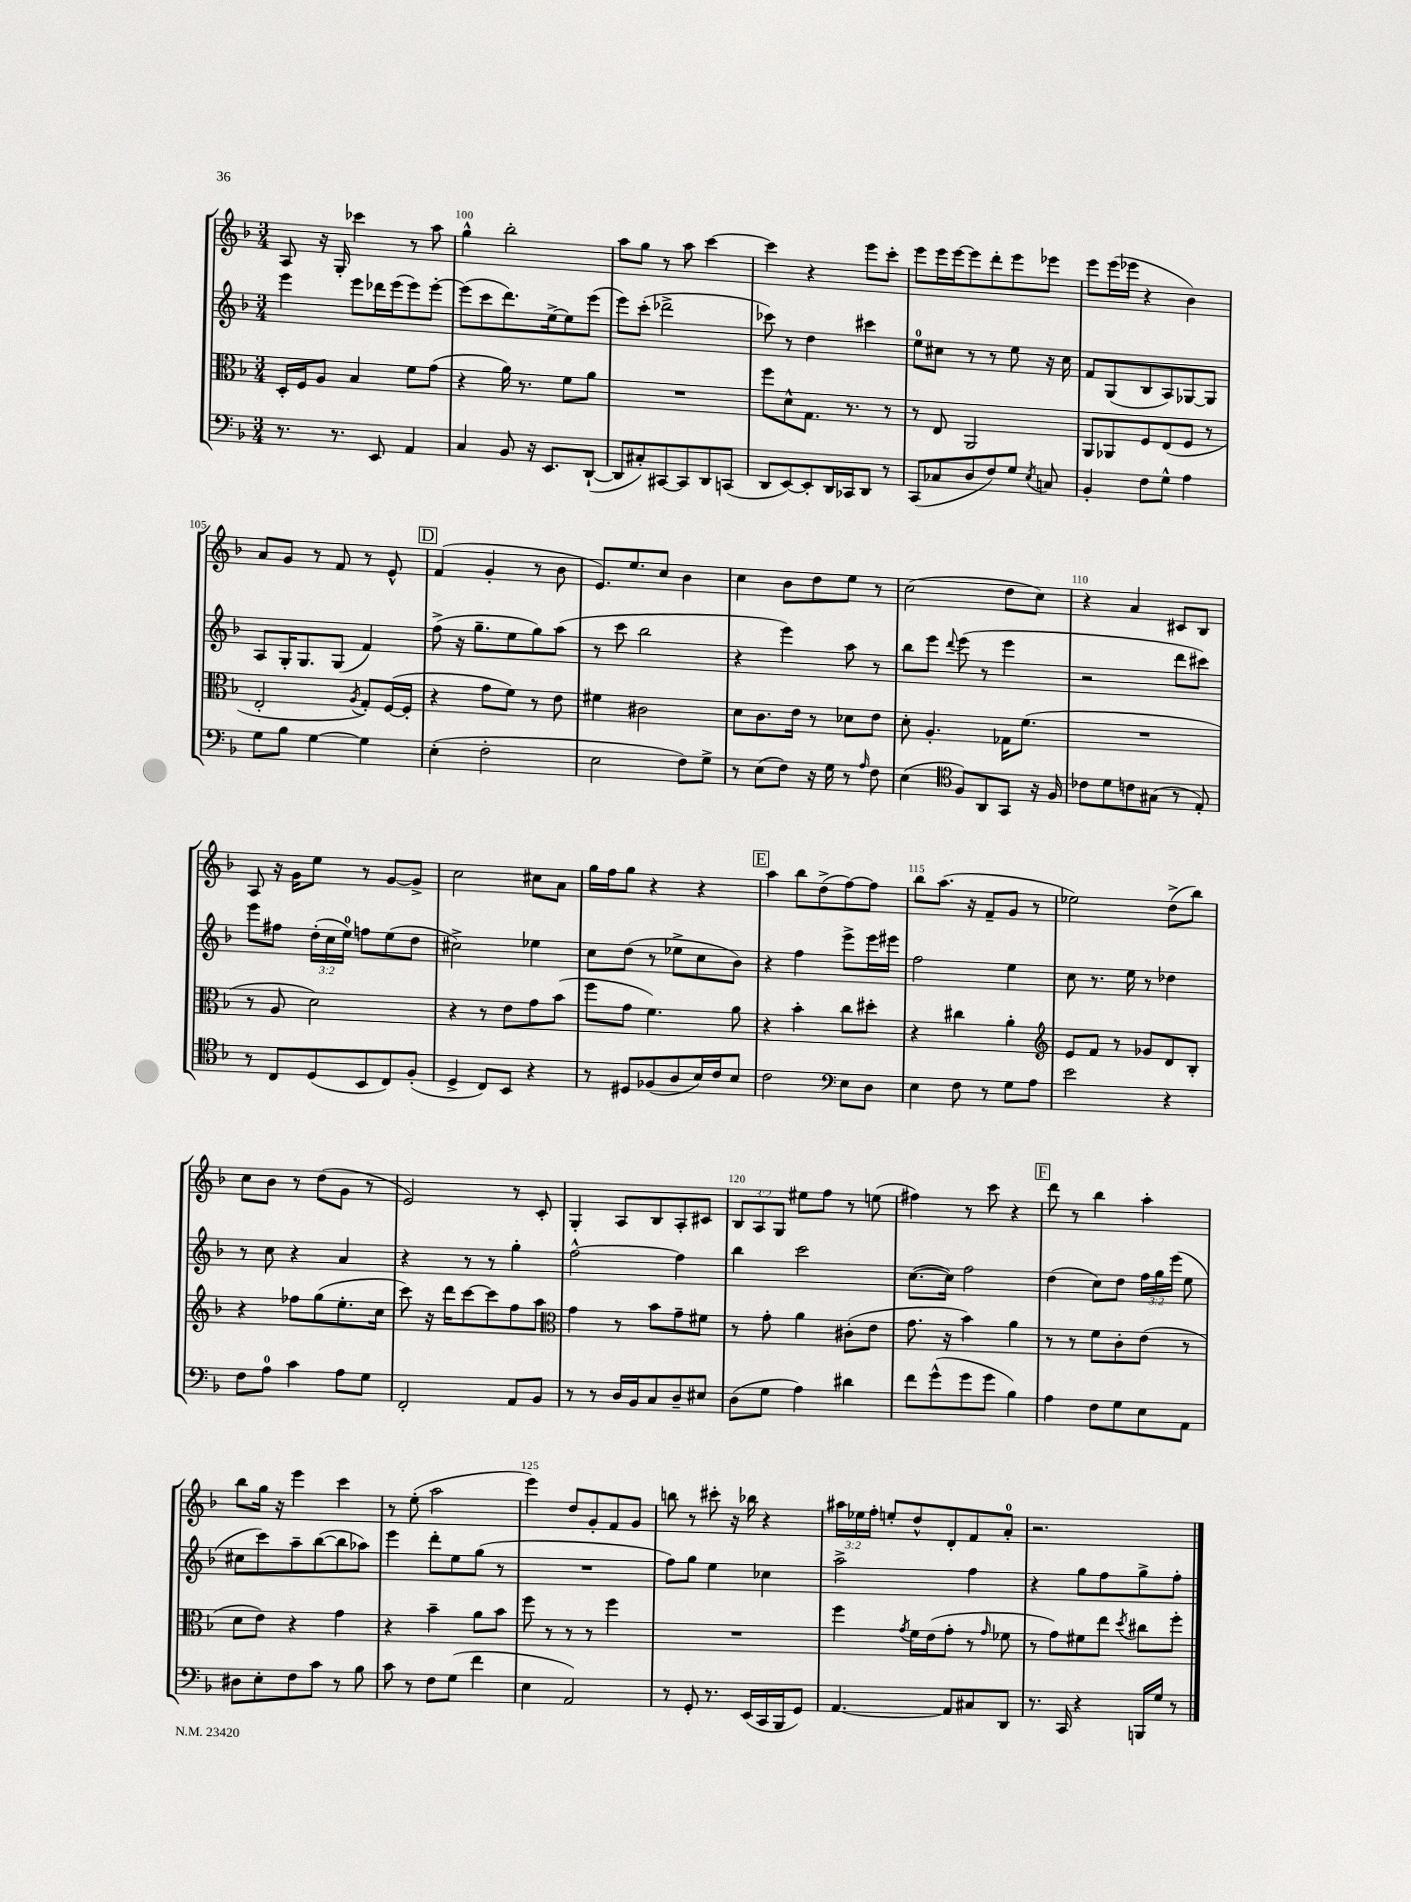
<<
\new StaffGroup <<
\new Staff = "s0" {
    \clef treble \key f \major \numericTimeSignature \time 3/4 \override Staff.TupletNumber.text = #tuplet-number::calc-fraction-text
    \autoBeamOff a8 r16 g16-. ces'''4 r8 a''8 |
    g''4-^ bes''2-. |
    a''8[ g''8] r8 a''8 c'''4~ |
    c'''4 r4 e'''8[ c'''8]-. |
    e'''8[ e'''16 e'''16~ e'''8 d'''8-. e'''8 ees'''8] |
    e'''8[ e'''16( ees'''16] r4 bes'4) |
    a'8[ g'8] r8 f'8 r8 e'8-^ |
    \mark \markup { \box "D" } f'4( g'4-. r8 bes'8 |
    e'8.[) e''8. c''8] bes'4 |
    c''4 bes'8[ d''8 e''8] r8 |
    c''2( d''8[ c''8]) |
    r4 a'4 cis'8[ bes8] |
    a8 r16 g'16[ e''8] r8 g'8[~ g'8]-> |
    c''2 cis''8[ a'8] |
    g''16[ f''16 g''8] r4 r4 |
    \mark \markup { \box "E" } a''4 bes''8[ d''8->( f''8~) f''8] |
    bes''8[ a''8.]( r16 f'8[-- g'8] r8 |
    ees''2) d''8[->( bes''8]) |
    c''8[ bes'8] r8 d''8[( g'8] r8 |
    e'2) r8 c'8-. |
    g4-. a8[ bes8 a8-. cis'8] |
    \tuplet 3/2 { bes8[ a8 g8] } eis''8[ f''8] r8 e''8( |
    fis''4) r8 c'''8 r4 |
    \mark \markup { \box "F" } d'''8 r8 bes''4 a''4-. |
    bes''8[ g''16] r16 e'''4 c'''4 |
    r8 e''8-.( a''2 |
    e'''4) d''8[ g'8-. f'8 g'8] |
    b''8 r8 cis'''8-. r16 bes''16 r4 |
    \tuplet 3/2 { ais''16[ ees''16 f''16]-. } e''8[-. d''8-^ d'8-. f'8 a'8]-0-. |
    r2. \bar "|." |
}
\new Staff = "s1" {
    \clef treble \key f \major \numericTimeSignature \time 3/4 \override Staff.TupletNumber.text = #tuplet-number::calc-fraction-text
    \autoBeamOff e'''4 e'''8[ des'''16 e'''16( e'''8) e'''8]~-. |
    e'''8[( c'''8 d'''8.) e''16~-> e''8 e'''8]( |
    e'''8[) c'''8]-.( des'''2-> |
    ces'''8) r8 d''4 cis'''4 |
    e''8[-0 cis''8] r8 r8 e''8 r16 cis''16 |
    f'8[ g8( bes8 a8) ges8~ ges8] |
    a8[ g16-. g8. g8]( f'4) |
    \mark \markup { \box "D" } f''8->( r16 g''8.[-- e''8 g''8) a''8]( |
    r8 c'''8 bes''2 |
    r4 e'''4) a''8 r8 |
    bes''8[ e'''8] \appoggiatura { d'''8 } e'''8( r8 e'''4 |
    r2 d'''8[ cis'''8]) |
    e'''8[ fis''8] \tuplet 3/2 { d''16[-.( c''16 e''16]-0) } f''8[ e''8( d''8] |
    cis''2->) ees''4 |
    c''8[ d''8]( r8 ees''8[-> c''8 bes'8]) |
    \mark \markup { \box "E" } r4 f''4 e'''8[-> e'''16 eis'''16] |
    f''2 e''4 |
    c''8 r8. e''16 r8 des''4 |
    r8 c''8 r4 a'4 |
    r4 r8 r8 g''4-. |
    f''2~-^ f''4 |
    bes''4 c'''2 |
    c''8.[~( c''16]) f''2 |
    \mark \markup { \box "F" } d''4( c''8[) d''8] \tuplet 3/2 { f''16[ g''16 e'''16]( } e''8 |
    cis''8[ c'''8) a''8-- bes''8~( bes''8 aes''8]) |
    e'''4 d'''8[-. e''8 g''8]( r8 |
    R2. |
    f''8[) g''8] e''4 ces''4 |
    a''2-> f''4 |
    r4 g''8[ f''8 g''8-> f''8]-. \bar "|." |
}
\new Staff = "s2" {
    \clef alto \key f \major \numericTimeSignature \time 3/4
    \autoBeamOff d16[-. f16 a8] bes4 f'8[ g'8]( |
    r4 a'16) r8. f'8[ a'8] |
    R2. |
    f''8[ d'8-^ g8.] r8. r8 |
    r8 e8 a,2 |
    a,8[ aes,8 f8 e8( f8] r8 |
    e2-. \acciaccatura { a8 } g8[-.) f16~( f16]-. |
    \mark \markup { \box "D" } r4 g'8[ f'8]) r8 e'8 |
    fis'4 cis'2 |
    d'8[ c'8. e'16] r8 des'8[ e'8] |
    d'8-. a4.-. ges16[ f'8.]( |
    R2. |
    r8 a8 d'2) |
    r4 r8 e'8[ g'8 bes'8]( |
    f''8[ g'8] f'4.) a'8 |
    \mark \markup { \box "E" } r4 bes'4-. c''8[ dis''8]-. |
    r4 cis''4 a'4-. |
    \clef treble e'8[ f'8] r8 ges'8[ d'8 bes8]-. |
    r4 fes''8[ g''8( e''8.-. c''16] |
    c'''8) r16 d'''16[ c'''8~ c'''8 f''8 a''8] |
    \clef alto g'4 r8 bes'8[ g'8-- fis'8] |
    r8 g'8-. a'4 cis'8[-.( e'8] |
    g'8. r16 bes'4) a'4 |
    \mark \markup { \box "F" } r8 r8 f'8[ c'8-. e'8]( r8 |
    d'8[ e'8]) r4 g'4 |
    r4 bes'4-- a'8[ bes'8] |
    f''8 r8 r8 r8 f''4 |
    R2. |
    f''4 \acciaccatura { g'8 } f'16[ e'16( g'8]-. r8 \grace { g'16 } fes'8 |
    r8 g'8[) fis'8 e''8] \acciaccatura { d''8 } cis''8[ f''8]-. \bar "|." |
}
\new Staff = "s3" {
    \clef bass \key f \major \numericTimeSignature \time 3/4
    \autoBeamOff r8. r8. e,8 a,4 |
    c4 bes,8 r16 e,8.[ d,8]~-!( |
    d,8[ cis8-.) cis,8~ cis,8 d,8 c,8]( |
    d,8[ e,8~) e,8-. d,16 ces,16 d,8] r8 |
    c,8[( ces8 d8 f8) g8] \acciaccatura { e8 } c8 |
    bes,4-. f8[ g8]-^ a4 |
    g8[ bes8] g4~ g4 |
    \mark \markup { \box "D" } e4-.( f2-. |
    e2 f8[) g8]-> |
    r8 e8[( f8]) r16 g16 r8 \grace { a16 } f8 |
    e4( \clef tenor f8[) a,8 g,8] r16 f16 |
    ces'8[ d'8 c'8 gis8]( r8 e8-.) |
    r8 c8[ d8( bes,8 c8) f8]-.( |
    d4-> c8[) bes,8] r4 |
    r8 dis8[ fes8( a8 bes16) c'16 bes8] |
    \mark \markup { \box "E" } c'2 \clef bass e8[ d8] |
    e4 f8 r8 g8[ a8] |
    e'2 r4 |
    f8[ a8]-0 c'4 a8[ g8] |
    f,2-. a,8[ bes,8] |
    r8 r8 d16[ bes,16 c8 d8-- eis8] |
    d8[( g8] a4) dis'4 |
    f'8[ g'8-^( g'8 g'8] bes4) |
    \mark \markup { \box "F" } a4 f8[ g8 e8 a,8] |
    dis8[ e8-. f8 c'8] r8 bes8 |
    c'8 r8 f8[ g8]( f'4 |
    e4 a,2) |
    r8 g,8-. r8. e,16[( c,16 bes,,16 g,8]) |
    a,4.~ a,8[ cis8 d,8] |
    r8. c,16 r4 b,,16[ g16] r8 \bar "|." |
}
>>
>>
\layout { \context { \Score currentBarNumber = #99 \override BarNumber.break-visibility = ##(#f #t #t) barNumberVisibility = #(every-nth-bar-number-visible 5) } }
